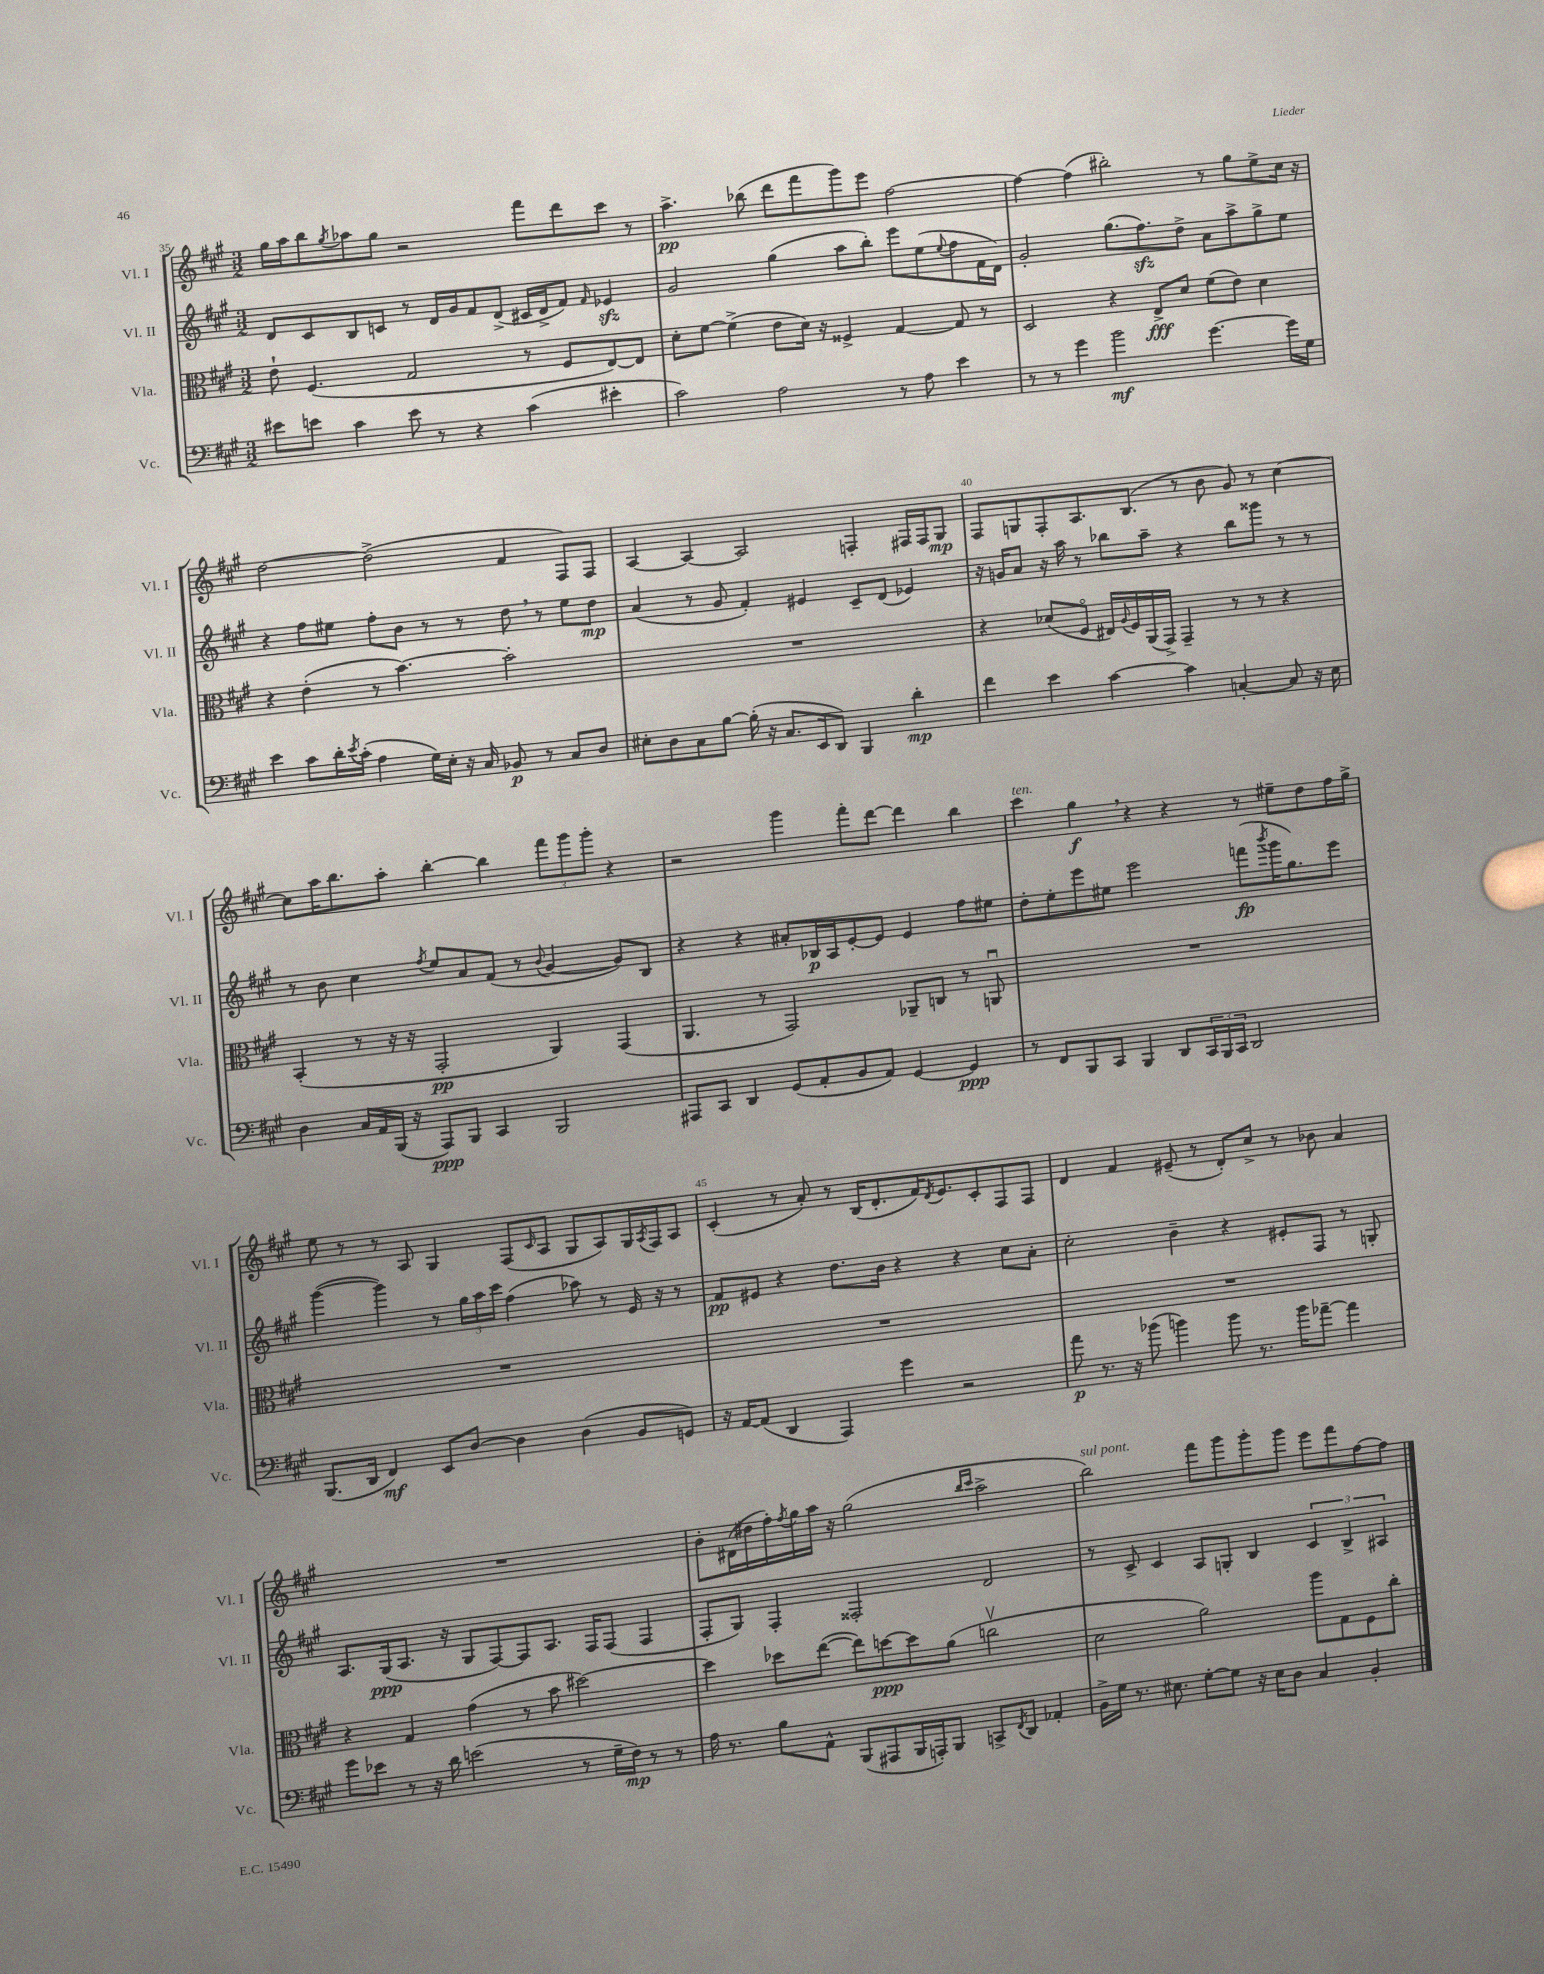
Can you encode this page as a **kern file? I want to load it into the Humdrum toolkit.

**kern	**dynam	**kern	**dynam	**kern	**dynam	**kern	**dynam
*part4	*part4	*part3	*part3	*part2	*part2	*part1	*part1
*staff4	*staff4	*staff3	*staff3	*staff2	*staff2	*staff1	*staff1
*I"Vc.	*	*I"Vla.	*	*I"Vl. II	*	*I"Vl. I	*
*I'Vc.	*	*I'Vla.	*	*I'Vl. II	*	*I'Vl. I	*
*clefF4	*	*clefC3	*	*clefG2	*	*clefG2	*
*k[f#c#g#]	*	*k[f#c#g#]	*	*k[f#c#g#]	*	*k[f#c#g#]	*
*M3/2	*	*M3/2	*	*M3/2	*	*M3/2	*
=35	=35	=35	=35	=35	=35	=35	=35
8e#X\L	.	8e`\	.	8d/L	.	16gg#\LL	.
.	.	.	.	.	.	16aa\J	.
8en\J	.	(4.F#/	.	8c#/	.	8bb\	.
.	.	.	.	.	.	8qgg#/	.
4c#\	.	.	.	8B/	.	8aa-X\	.
.	.	.	.	8cn/J	.	8gg#\J	.
8e\	.	2G#/	.	8r	.	2r	.
8r	.	.	.	16d/LL	.	.	.
.	.	.	.	16g#/J	.	.	.
4r	.	.	.	8f#/	.	.	.
.	.	.	.	(8d^/J	.	.	.
(4c#\	.	8r	.	16c#X/LL	.	8fff#\L	.
.	.	.	.	16d^/J	.	.	.
.	.	8F#/L	.	8f#/J)	.	8ddd\	.
.	.	.	.	16qqf#/	.	.	.
4e#X'\	.	[8E/)	.	4e-Xzz/	.	8ccc#\J	.
.	.	8E/J]	.	.	.	8r	.
=36	=36	=36	=36	=36	=36	=36	=36
2c#\)	.	8d'\L	.	2g#/	.	4.aa^\	pp
.	.	[8f#\J	.	.	.	.	.
.	.	(4f#^\]	.	.	.	.	.
.	.	.	.	.	.	(8bb-X\	.
2A\	.	8e\L	.	(4gg#\	.	8ddd\L	.
.	.	16d\Jk)	.	.	.	8fff#\	.
.	.	16r	.	.	.	.	.
.	.	4F##X^/	.	8aa\L	.	8ggg#\)	.
.	.	.	.	8bb'\J)	.	8eee\J	.
8r	.	[4G#/	.	8eee\L	.	[2ff#\	.
8A\	.	.	.	(8ee\	.	.	.
.	.	.	.	8qqee/	.	.	.
4e\	.	8G#/]	.	8ff#\	.	.	.
.	.	8r	.	16f#\L	.	.	.
.	.	.	.	16d\JJ)	.	.	.
=37	=37	=37	=37	=37	=37	=37	=37
8r	.	2D/	.	2g#'/	.	4ff#\_	.
8r	.	.	.	.	.	.	.
4g#\	.	.	.	.	.	(4ff#\]	.
2b\	mf	4r	.	(8.gg#\L	.	2bb#X'\)	.
.	.	.	.	8.ff#zz\)	.	.	.
.	.	8E^/L	fff	.	.	.	.
.	.	8d/J	.	8dd^\J	.	.	.
[4.g#\	.	(8f#\L	.	8a\L	.	8r	.
.	.	8e\J)	.	8aa^\	.	8gg#\L	.
.	.	4d\	.	8gg#^\	.	8ee^\	.
16g#\LL]	.	.	.	8ee\J	.	16cc#\Jk	.
16G#\JJ	.	.	.	.	.	16r	.
!!LO:LB:g=z
=38	=38	=38	=38	=38	=38	=38	=38
4e\	.	4r	.	4r	.	[2dd\	.
8c#\L	.	(4e'\	.	8ff#\L	.	.	.
16d'\L	.	.	.	8ee#X\J	.	.	.
8qe/	.	.	.	.	.	.	.
(16c#'\JJ	.	.	.	.	.	.	.
4A\	.	8r	.	8ff#'\L	.	(2dd^\]	.
.	.	[4.b\)	.	8b\J	.	.	.
16G#\LL)	.	.	.	8r	.	.	.
16E'\JJ	.	.	.	.	.	.	.
16r	.	.	.	8r	.	.	.
16C#/	.	.	.	.	.	.	.
8BB-X/	p	2b'\]	.	8dd,\	.	4f#/	.
8r	.	.	.	8r	.	.	.
8C#/L	.	.	.	8ee#\L	.	8F#/L)	.
8D/J	.	.	.	8dd\J	mp	8F#/J	.
=39	=39	=39	=39	=39	=39	=39	=39
8E#X'\L	.	1.r	.	(4a/	.	[4A/	.
8D\	.	.	.	.	.	.	.
8C#\	.	.	.	8r	.	4A/_	.
[8B\J	.	.	.	8g#/	.	.	.
(16B'\]	.	.	.	4f#'/)	.	2A/]	.
16r	.	.	.	.	.	.	.
8.C#/L	.	.	.	.	.	.	.
.	.	.	.	4e#X/	.	.	.
16EE/k	.	.	.	.	.	.	.
8DD/J)	.	.	.	.	.	.	.
4BBB/	.	.	.	8c#~/L	.	4Fn'/	.
.	.	.	.	(8d/J	.	.	.
4d'\	mp	.	.	4e-X/)	.	16F#X/LL	.
.	.	.	.	.	.	16F#/J	.
.	.	.	.	.	.	8G#/J	mp
=40	=40	=40	=40	=40	=40	=40	=40
4f#\	.	4r	.	16r	.	8F#/L	.
.	.	.	.	16gn/KL	.	.	.
.	.	.	.	8a/J	.	8Gn/	.
4e\	.	(8d-X/L	.	16r	.	8F#'/	.
.	.	.	.	16aa\	.	.	.
.	.	8F#/J	.	8r	.	8.A/	.
[4c#\	.	16E#X/LL)	.	8bb-X\L	.	.	.
.	.	8qqA/	.	.	.	.	.
.	.	16F#/	.	.	.	(8.B/J	.
.	.	(16AA/	.	8aa~\J	.	.	.
.	.	16GG#^/JJ)	.	.	.	.	.
4c#\]	.	4GG#~/	.	4r	.	8r	.
.	.	.	.	.	.	8b\	.
[4Cn'/	.	8r	.	8bb-\L	.	8g#/)	.
.	.	8r	.	8ggg##X\J	.	8r	.
8C/]	.	4r	.	8r	.	[4cc#\	.
16r	.	.	.	8r	.	.	.
16E\	.	.	.	.	.	.	.
!!LO:LB:g=z
=41	=41	=41	=41	=41	=41	=41	=41
4D\	.	(4BB'/	.	8r	.	8cc#\L]	.
.	.	.	.	8b\	.	16aa\K	.
.	.	.	.	.	.	8.bb\	.
16C#/LL	.	8r	.	4cc#\	.	.	.
16AA/	.	.	.	.	.	.	.
(16BBB/JJ	.	16r	.	.	.	8aa'\J	.
16r	.	16r	.	.	.	.	.
.	.	.	.	8qff#/	.	.	.
8AAA/L)	ppp	2GG#'/	pp	8ee/L	.	[4bb'\	.
8BBB/J	.	.	.	8a/	.	.	.
4CC#/	.	.	.	(8f#/J	.	4bb\]	.
.	.	.	.	8r	.	.	.
.	.	.	.	8qqb/	.	.	.
2BBB/	.	4AA/)	.	[4g#/	.	12fff#\L	.
.	.	.	.	.	.	12ggg#\	.
.	.	.	.	.	.	12ggg#'\J	.
.	.	(4GG#/	.	8g#/L])	.	4r	.
.	.	.	.	8B/J	.	.	.
=42	=42	=42	=42	=42	=42	=42	=42
8AAA#X/L	.	4.AA/	.	4r	.	2r	.
8CC#/J	.	.	.	.	.	.	.
4DD/	.	.	.	4r	.	.	.
.	.	8r	.	.	.	.	.
(8GG#/L	.	2GG#/)	.	8a#X'/L	.	4ggg#\	.
8AA'/	.	.	.	16B-X/L	p	.	.
.	.	.	.	16A/J	.	.	.
8BB/	.	.	.	[8e'/	.	8fff#'\L	.
8AA/J)	.	.	.	8e/J]	.	[8ddd\J	.
[4GG#/	.	8AA-X~/L	.	4e/	.	4ddd\]	.
.	.	8Cn/J	.	.	.	.	.
4GG#/]	ppp	8r	.	8ff#\L	.	4bb\	.
.	.	8AAnu/	.	8ee#X\J	.	.	.
=43	=43	=43	=43	=43	=43	=43	=43
!	!	!	!	!	!	!LO:TX:a:i:t=ten.	!
8r	.	1.r	.	8dd'\L	.	4ccc#\	.
8FF#/L	.	.	.	8ee'\	.	.	.
8BBB/	.	.	.	8eee\	.	4gg#,\	f
8CC#/J	.	.	.	8ee#X\J	.	.	.
4BBB/	.	.	.	2eee\	.	4r	.
8DD/L	.	.	.	.	.	4r	.
24CC#/L	.	.	.	.	.	.	.
24BBB/	.	.	.	.	.	.	.
24CC#/JJ	.	.	.	.	.	.	.
2DD/	.	.	.	(8fffn\L	fp	8r	.
.	.	.	.	8qbbb/	.	.	.
.	.	.	.	16ggg#\K	.	8ee#X~\L	.
.	.	.	.	8.gg#\)	.	.	.
.	.	.	.	.	.	8dd\	.
.	.	.	.	8eee\J	.	16ff#\L	.
.	.	.	.	.	.	16gg#^\JJ	.
!!LO:LB:g=z
=44	=44	=44	=44	=44	=44	=44	=44
(8.BBB/L	.	1.r	.	([4ggg#\	.	8ee\	.
.	.	.	.	.	.	8r	.
16DD/Jk	.	.	.	.	.	.	.
4FF#/)	mf	.	.	4ggg#\])	.	8r	.
.	.	.	.	.	.	8A/	.
8EE/L	.	.	.	8r	.	4G#/	.
[8D/J	.	.	.	24gg#\LL	.	.	.
.	.	.	.	24aa\	.	.	.
.	.	.	.	24ccc#\JJ	.	.	.
4D\]	.	.	.	(4ff#\	.	(8F#/L	.
.	.	.	.	.	.	16qqc#/	.
.	.	.	.	.	.	8A/J	.
(4D\	.	.	.	8aa-X\)	.	8G#/L	.
.	.	.	.	8r	.	8A/)	.
8BB/L	.	.	.	16e/	.	16G#/L	.
.	.	.	.	.	.	8qA/	.
.	.	.	.	16r	.	16F#/J	.
8GGn/J)	.	.	.	8r	.	8A/J	.
=45	=45	=45	=45	=45	=45	=45	=45
16r	.	1.r	.	8f#/L	pp	(4c#'/	.
[16AA/KL	.	.	.	.	.	.	.
(8AA/J]	.	.	.	8e#X/J	.	.	.
4DD/	.	.	.	4r	.	8r	.
.	.	.	.	.	.	8a'/)	.
4AAA/)	.	.	.	8.dd\L	.	8r	.
.	.	.	.	.	.	(16B/KL	.
.	.	.	.	16b\Jk	.	8.d'/	.
4g#\	.	.	.	4r	.	.	.
.	.	.	.	.	.	16f#/K)	.
.	.	.	.	.	.	8qd/	.
.	.	.	.	.	.	8.e/	.
2r	.	.	.	4r	.	.	.
.	.	.	.	.	.	8c#'/	.
.	.	.	.	8cc#\L	.	8F#/	.
.	.	.	.	8a'\J	.	8F#/J	.
=46	=46	=46	=46	=46	=46	=46	=46
8a\	p	1.r	.	2cc#'\	.	4d/	.
8.r	.	.	.	.	.	.	.
.	.	.	.	.	.	4f#/	.
16r	.	.	.	.	.	.	.
(8b-X\	.	.	.	.	.	.	.
4bn\)	.	.	.	4b~\	.	(8e#X~/	.
.	.	.	.	.	.	8r	.
8b\	.	.	.	4r	.	8d'/L)	.
8.r	.	.	.	.	.	8cc#^/J	.
.	.	.	.	8e#X'/L	.	8r	.
16b\KL	.	.	.	.	.	.	.
[8a-X~\J	.	.	.	8F#/J	.	8b-X\	.
4a-\]	.	.	.	8r	.	4a/	.
.	.	.	.	8Gn'/	.	.	.
!!LO:LB:g=z
=47	=47	=47	=47	=47	=47	=47	=47
8g#\L	.	4r	.	8.A/L	.	1.r	.
8e-X\J	.	.	.	.	.	.	.
.	.	.	.	(16G#/k	ppp	.	.
8r	.	4G#/	.	8.A/J	.	.	.
16r	.	.	.	.	.	.	.
16d\	.	.	.	16r	.	.	.
(2en\	.	(4g#\	.	8G#/L	.	.	.
.	.	.	.	[8F#/)	.	.	.
.	.	8r	.	8F#/]	.	.	.
.	.	8b\	.	8.A/J	.	.	.
8r	.	[2dd#X\)	.	.	.	.	.
.	.	.	.	16F#/KL	.	.	.
16G#~\LL	.	.	.	(8F#/J	.	.	.
16F#\JJ)	mp	.	.	.	.	.	.
8r	.	.	.	4F#/	.	.	.
8r	.	.	.	.	.	.	.
=48	=48	=48	=48	=48	=48	=48	=48
16A\	.	4dd#\]	.	8F#'/L	.	8b'\L	.
8.r	.	.	.	.	.	.	.
.	.	.	.	8G#/J)	.	(16d#X\L	.
.	.	.	.	.	.	16dd#X\	.
8B\L	.	8dd-X\L	.	4F#'/	.	16ff#'\)	.
.	.	.	.	.	.	8qff#/	.
.	.	.	.	.	.	16gg#\	.
8AA^^\J	.	([8ee\J	.	.	.	16aa\JJ	.
.	.	.	.	.	.	16r	.
(8BBB/L	.	8ee\L])	.	2F##X'/	.	(2gg#\	.
8AAA#X/	.	[8ddn\	ppp	.	.	.	.
16BBB/L	.	8dd\]	.	.	.	.	.
16AAAn'/J)	.	.	.	.	.	.	.
8BBB/J	.	(8a\J	.	.	.	.	.
.	.	.	.	.	.	16qqbb/LL	.
.	.	.	.	.	.	16qqccc#/JJ	.
8CCn^/L	.	2ccnv\	.	2d/	.	2aa^\	.
8qFF#/	.	.	.	.	.	.	.
8DD/J	.	.	.	.	.	.	.
4AA-X'/	.	.	.	.	.	.	.
=49	=49	=49	=49	=49	=49	=49	=49
!	!	!	!	!	!	!LO:TX:a:i:t=sul pont.	!
16BB^\LL	.	2d\	.	8r	.	2bb\)	.
16G#\JJ	.	.	.	.	.	.	.
8.r	.	.	.	8c#^/	.	.	.
.	.	.	.	4c#/	.	.	.
8.E#X\	.	.	.	.	.	.	.
[8G#'\L	.	2a\)	.	8A/L	.	8fff#\L	.
8G#\J]	.	.	.	8Gn'/J	.	8ggg#\	.
16r	.	.	.	4B/	.	8ggg#'\	.
16E#\KL	.	.	.	.	.	.	.
8D\J	.	.	.	.	.	8ggg#\J	.
4C#/	.	8aa\L	.	6c#/	.	8eee\L	.
.	.	8G#\	.	.	.	8fff#\	.
.	.	.	.	6B^/	.	.	.
4BB'/	.	8F#\	.	.	.	[8ff#\	.
.	.	.	.	6A#X/	.	.	.
.	.	8cc#'\J	.	.	.	8ff#\J]	.
==	==	==	==	==	==	==	==
*-	*-	*-	*-	*-	*-	*-	*-
